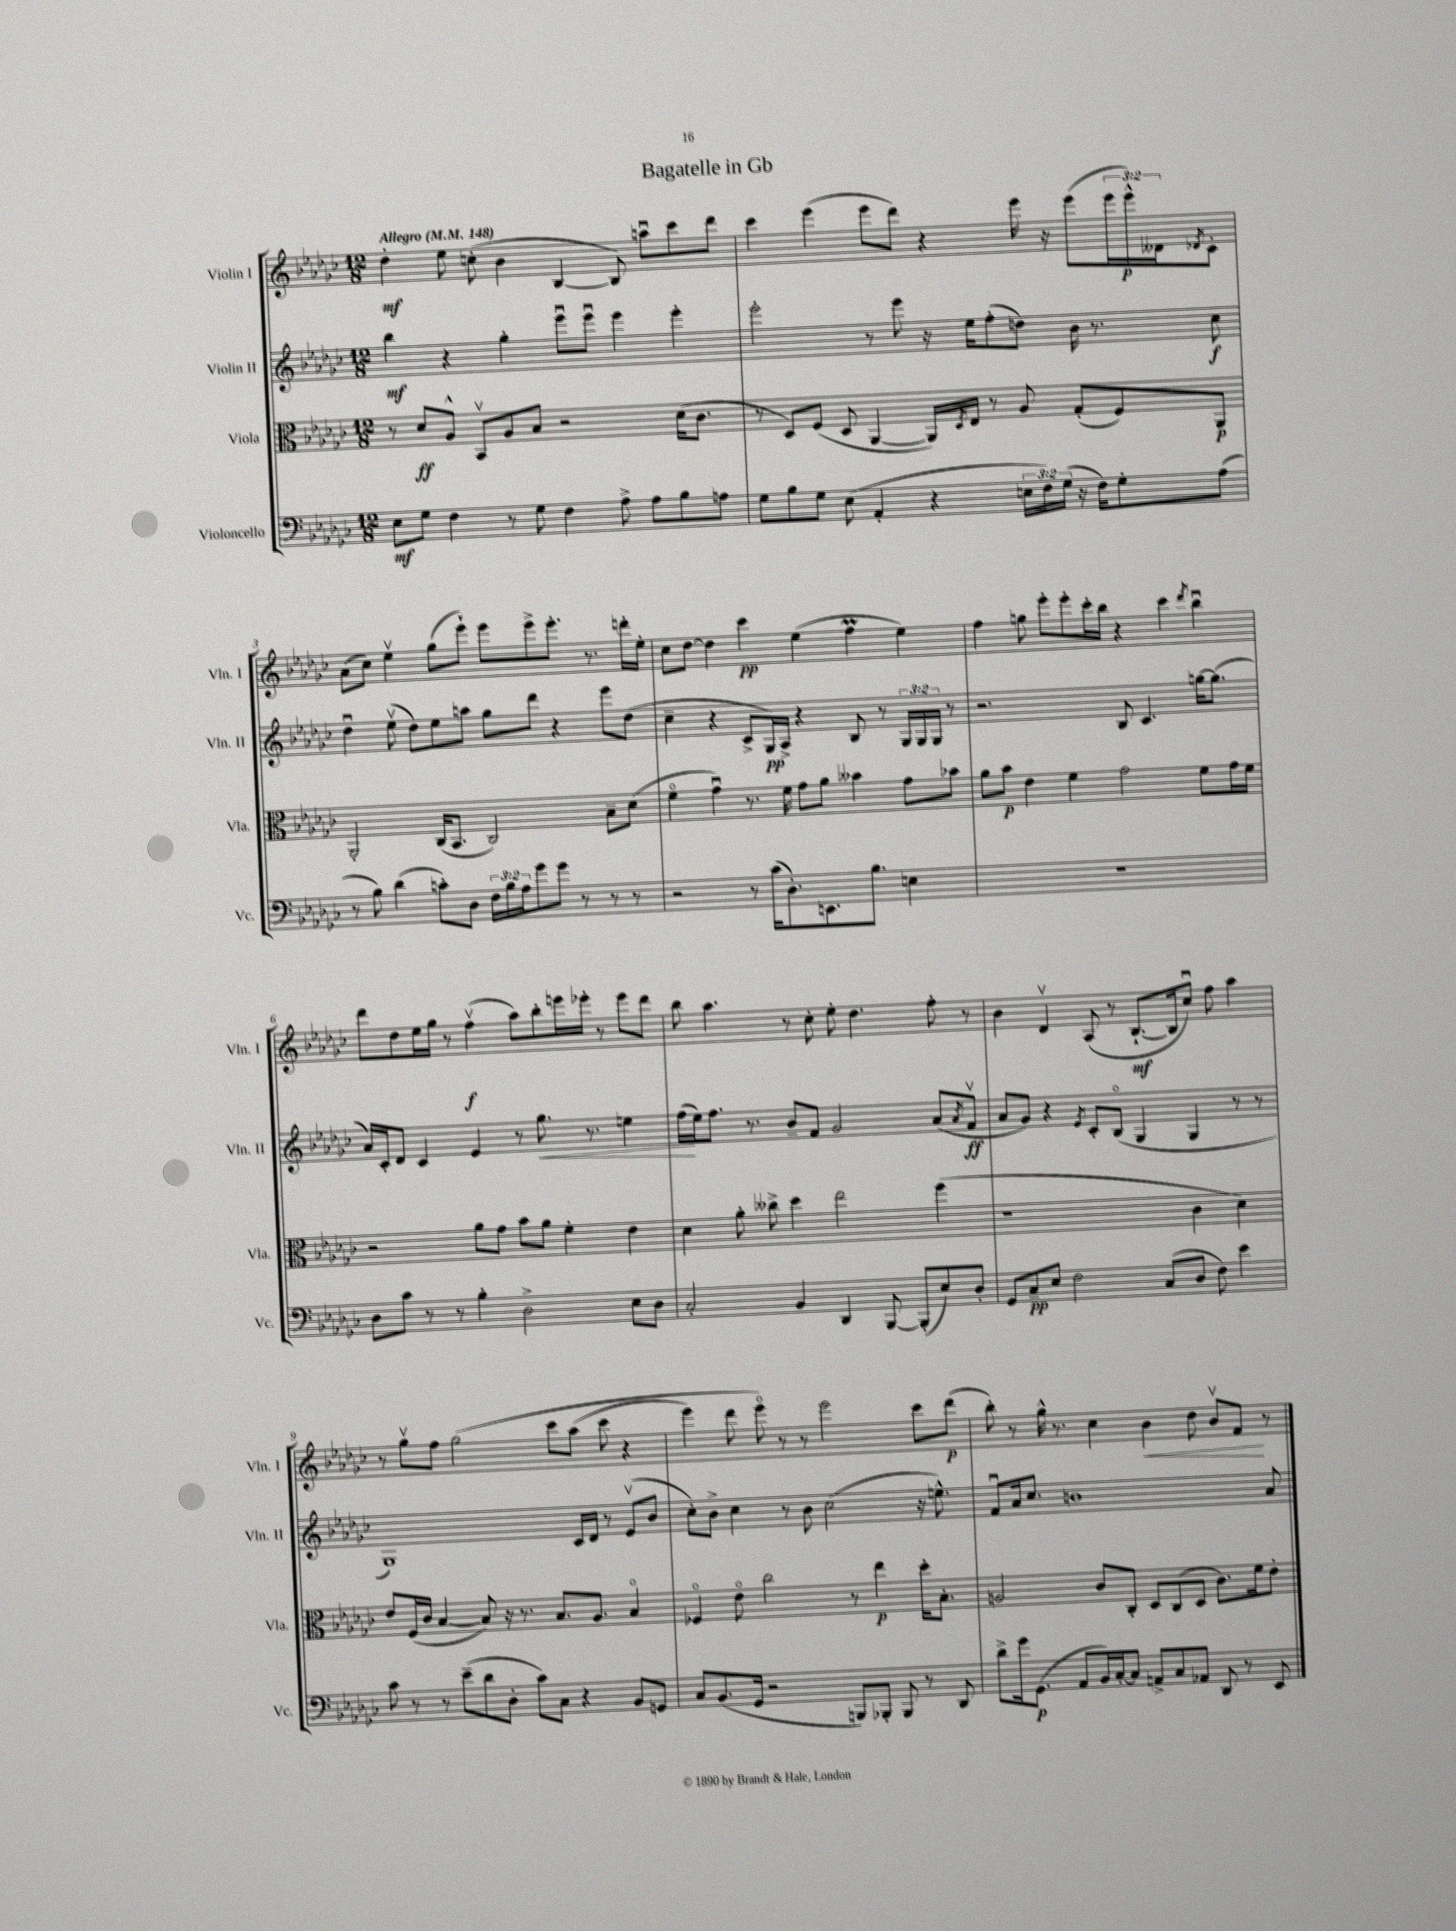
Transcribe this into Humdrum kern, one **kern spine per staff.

**kern	**kern	**kern	**kern
*staff4	*staff3	*staff2	*staff1
*clefF4	*clefC3	*clefG2	*clefG2
*k[b-e-a-d-g-c-]	*k[b-e-a-d-g-c-]	*k[b-e-a-d-g-c-]	*k[b-e-a-d-g-c-]
*M12/8	*M12/8	*M12/8	*M12/8
*MM148	*MM148	*MM148	*MM148
8E-\L	8r	4bb-\	4dd-'\
8G-\J	8d-/L	.	.
4F\	8A-^^/J	4r	8ee-\
.	8BB-v/L	.	(8cc'\
8r	8A-/	4gg-'\	4b-\
8G-\	8B-/J	.	.
4F\	2r	8eee-u\L	[4B-/
.	.	8eee-u\J	.
8A-^\	.	4eee-\	8B-/])
8A-\L	.	.	8aau\L
8B-\	(16d-\LK	4eee-'\	8ccc-\
.	8.c-\J	.	.
8A\J	.	.	8ddd-\J
=	=	=	=
8G-\L	8r	2eee-'\	4ccc-\
8B-\	8D-/L)	.	.
8G-\J	(8F/J	.	(4eee-\
(8E-\	8D-/	.	.
4AA-'/	[4AA-/	8r	8eee-\L
.	.	8eee-\	8ddd-\J)
4r	16AA-/]LL)	16r	4r
.	8qD-/	.	.
.	16E-/JJ	16ee-\LK	.
.	8r	(8ff'\	.
24E\LL	8A-/	8dd\J)	16eee-\
24F\)	.	.	.
.	.	.	16r
(24G-\JJ	.	.	.
16r	(8G-'/L	16b-\	(8eee-\L
16F\LK)	.	8.r	.
8G-'\	8F/)	.	24eee-\L
.	.	.	24eee-^^\)
.	.	.	24d--\J
.	.	.	8qd-/
(8A-\J	8AA-/J	8cc-\	8c-'\J
=	=	=	=
8r	2AA-'/	4dd-u\	(8a-\L
8B-\)	.	.	8cc-\J)
(4d-\	.	(8ee-v\	4ee-v\
.	.	8dd-\L)	.
8c'\L)	(16C-/LK	8ee-\	(8gg-\L
.	8.BB-/J	.	.
8D-\J	.	8aa\J	8eee-`\J)
24F\LL	2C-/)	8gg-\L	8eee-\L
24B-\	.	.	.
24A-\J	.	.	.
8g-\	.	8ddd-\J	8eee-^\
8g-\J	.	4r	8.eee-'\J
8r	.	.	.
.	.	.	8.r
8r	8B-~\L	8eee-\L	.
8r	(8d-\J	(8dd-\J	16ddd'\LL
.	.	.	16ee-'\JJ
=	=	=	=
2r	4fo\	4cc-~\	8cc-\L
.	.	.	[8dd-\J
.	4g-u\)	4r	4dd-\]
8r	8.r	8c-^/L	4ccc-\
(16c-\LK	.	16G-/L)	.
8.D-'\)	16f\	16A-^/JJ	.
.	8g-\L	4r	(4ee-\
8.EE\	8a-\J	.	.
.	4b--\	8B-/	4ff\
8.B-\J	.	.	.
.	.	8r	.
4E\	8g-\L	24G-/LL	4ee-\)
.	.	24G-/	.
.	.	24G-/JJ	.
.	8b-\J	8r	.
=	=	=	=
1.r	8a-\L	2.r	4ff\
.	8b-\J	.	.
.	4e-\	.	8gg\
.	.	.	8eee-'\L
.	4f\	.	8eee-'\
.	.	.	16ccc-'\L
.	.	.	16bb-\JJ
.	2g-\	8B-/	4r
.	.	4.c-/	.
.	.	.	4ccc-\
.	.	.	8qddd-/
.	8f\L	[16gg\LK	4bb-u\
.	.	(8.gg\]J	.
.	16g-\L	.	.
.	16f\JJ	.	.
=	=	=	=
8D-\L	2r	16a-/LL)	8ddd-\L
.	.	16c-'/J	.
8c-\J	.	8d-/J	8dd-\
8r	.	4c-/	16ee-\L
.	.	.	16gg-\JJ
8r	.	.	8r
4B-'\	8a-\L	4e-/	(4ffv\
.	8g-\J	.	.
2D-^\	8b-\L	8r	8aa-\L)
.	8a-\J	8.gg-\	8bb-'\
.	4f'\	.	16eee\L
.	.	8.r	16eee-'\JJ
.	.	.	8r
8E-\L	4e-\	4ee\	8eee-\L
8D-\J	.	.	8ddd-\J
=	=	=	=
2C-'/	4d-\	(16ff\LL	8bb-\
.	.	16ee-\J)	.
.	.	8.ff\J	4.aa-\
.	8a-'\	.	.
.	.	8.r	.
.	8cc--^\	.	.
4BB-/	4dd-\	8b-~/L	8r
.	.	8f/J	8cc-'\
4DD-/	2ee-\	2g-/	8ee-'\
.	.	.	4.dd-\
[8BBB-/	.	.	.
(8BBB-'/]L	.	.	.
8E-/)	(4ff\	(8a-/L	8ff'\
.	.	8qa-/	.
8D-'/J	.	8fv/J	8r
=	=	=	=
8GG-/L	1r	8a-/L	4b-\
8C-~/	.	8g-/J)	.
8E-/J	.	4r	4d-v/
2F\	.	.	.
.	.	8qe-/	.
.	.	8c-'/L	(8A-/
.	.	(8B-o/J	8r
.	.	4G-/	[8.B-`/L
(8C-/L	.	.	.
.	.	.	16B-/]k
8D-/J	4c-\	4G-/	8cc-u/J)
8F\)	.	.	8ff\
4e-\	4d-\)	8r	4aa-\
.	.	8r	.
=	=	=	=
8c-\	8e-/L	1G-)	8r
8r	(16F/L	.	8gg-v\L
.	16c-/JJ	.	.
8r	[4B-/	.	8ff\J
(8e-~\L	.	.	&(2gg-\
8d-\	8B-/])	.	.
8D-'\J	16r	.	.
.	8.r	.	.
8c-\L)	.	.	.
8C-\J	8.B-/L	.	8ccc-\L
4r	.	16c-/LL	(8aa-\J
.	8.A-/J	16d-/JJ	.
.	.	8r	8ccc-\
8BB-/L	4B-o/	(8e-v/L	4r
8GG/J	.	8b-/J	.
=	=	=	=
8C-/L	4F-o/	8cc-'\L)	4eee-\)
(8.BB-/	.	8b-^\J	.
.	8e-o\	4cc-\	8ddd-\
16GG-/Jk	.	.	.
2r	2cc-\	.	8eee-o\&)
.	.	8r	8r
.	.	8b-\	8r
.	.	(2cc-\	2eee-\
8BBB/L)	8r	.	.
8BBB-'/J	4ee-\	.	.
8BBB-/	.	.	.
8r	16dd-'\LK	16r	8ccc-\L
.	8.B-'\J	8.ee^^\)	.
8DD-/	.	.	(8ddd-\J
=	=	=	=
8d-^\L	2A/	8fu/L	8bb-'\)
16g-\k	.	16a-/k	8r
(8.GG-\J	.	8.cc-/J	.
.	.	.	16gg-^^\
.	.	.	8.r
8AA-/L	.	1b	.
16BB-/L)	8c-/L	.	4cc-\
[16C-'/J	.	.	.
8C-/]J	8C-'/J	.	.
8AA^/L	8D-/L	.	4b-\
8C-/	(8C-/	.	.
8AA-/J	8D-/J	.	8dd-\
8DD-/	8.c-\L)	.	8b-v/L
8r	.	.	8f/J
.	16f\k	.	.
8EE-/	8e-'\J	8a-/	8r
==	==	==	==
*-	*-	*-	*-
